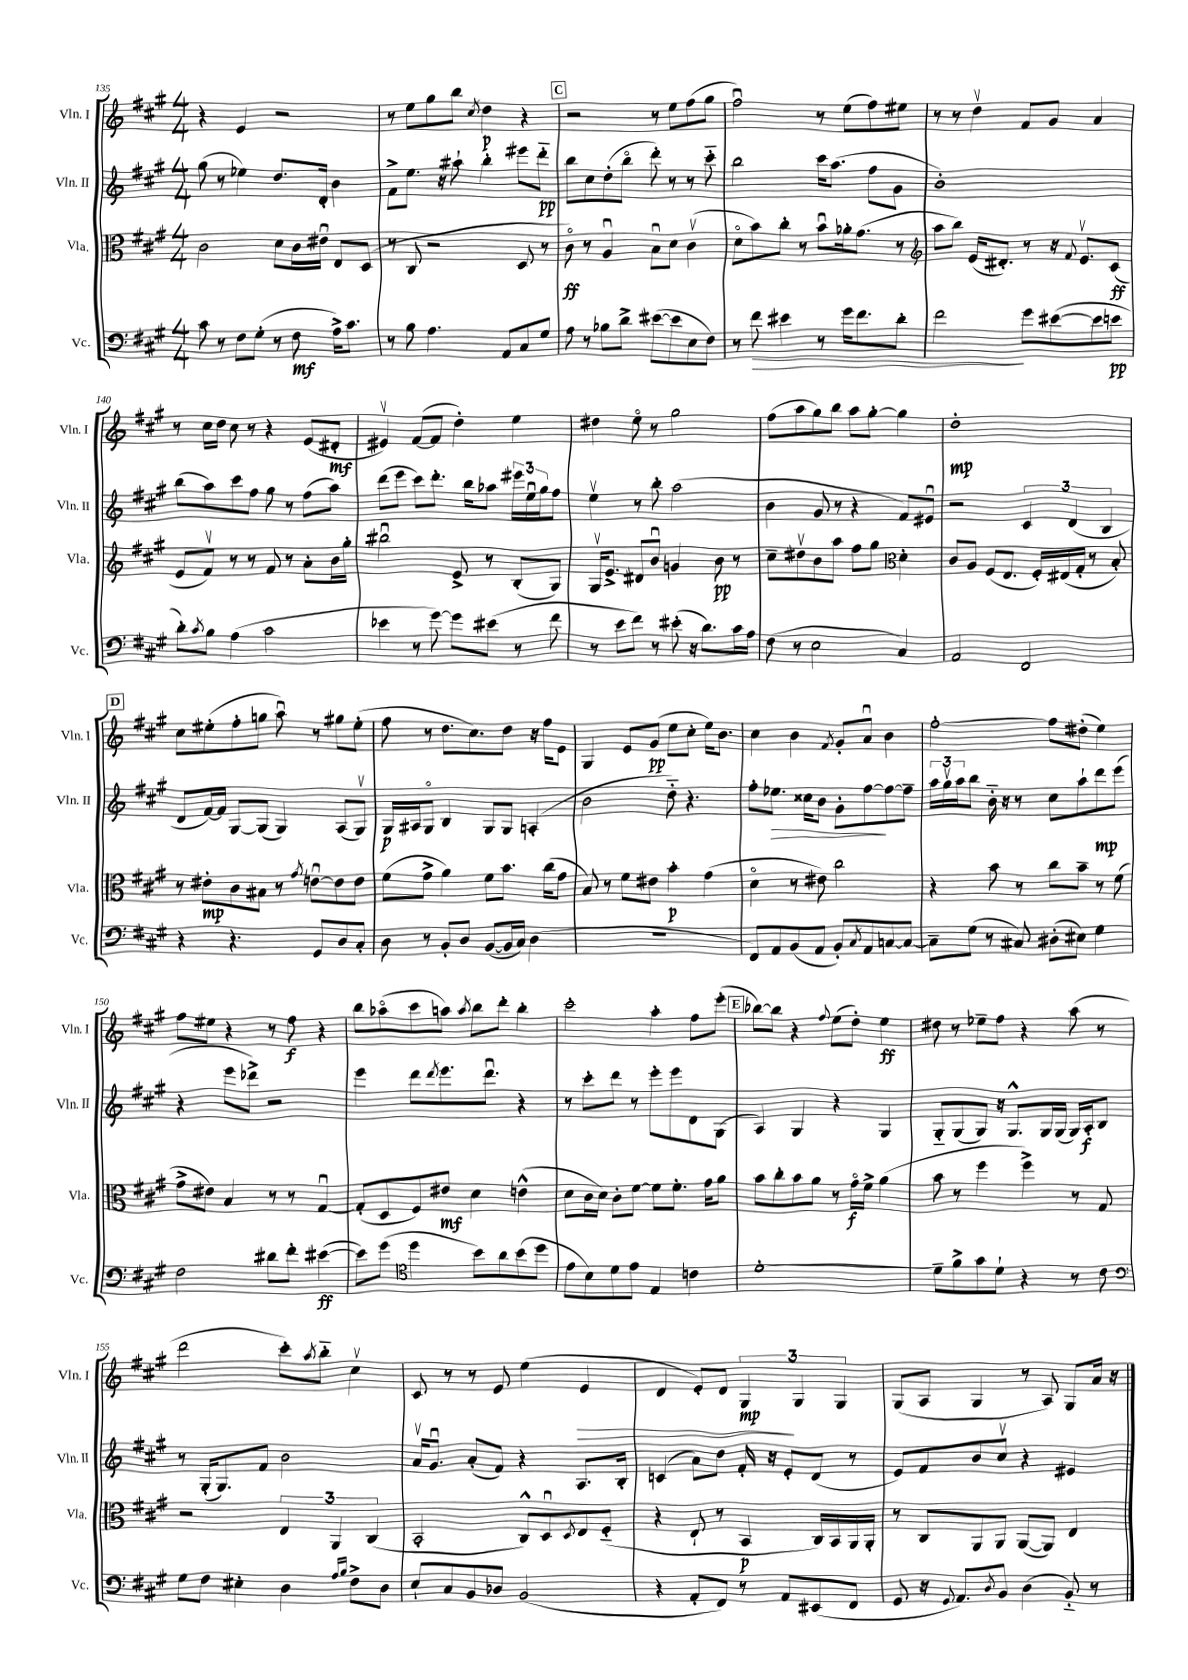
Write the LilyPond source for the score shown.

<<
\new StaffGroup <<
\new Staff = "s0" \with { instrumentName = "Vln. I" shortInstrumentName = "Vln. I" } {
    \clef treble \key a \major \numericTimeSignature \time 4/4
    r4 e'4 r2 |
    r8 e''8 gis''8 b''8 \acciaccatura { cis''8 } d''4\p r4 |
    \mark \markup { \box "C" } r2 r8 e''8 fis''8( gis''8 |
    fis''2\downbow) r8 e''8( fis''8) eis''8 |
    r8 r8 d''4\upbow fis'8 gis'8 a'4 |
    r8 cis''16 d''16 cis''8 r8 r4 e'8( dis'8-.\mf |
    eis'4\upbow) fis'8~( fis'8 d''4-.) e''4 |
    dis''4 e''8\flageolet r8 gis''2 |
    fis''8( a''8 gis''8) b''8 a''8 gis''8~-. gis''4 |
    d''1-.\mp |
    \mark \markup { \box "D" } cis''8 eis''8-.( fis''8-. g''8 a''8\downbow) r8 gis''8 eis''8-.( |
    fis''8 r8 d''8. cis''8.) d''8 r16 fis''16 e'8 |
    gis4 e'8 gis'8\pp( e''8 cis''8-. e''16) b'8. |
    cis''4 b'4 \acciaccatura { fis'8 } gis'8-. a'8\downbow b'4 |
    fis''2~-. fis''8 dis''8-.( e''4) |
    fis''8 eis''8 r4 r8 fis''8\f r4 |
    b''8 aes''8\flageolet( cis'''8 a''8) \acciaccatura { a''8 } b''8 d'''8-. b''4-. |
    cis'''2-. a''4-. fis''8 e'''8-.( |
    \mark \markup { \box "E" } bes''8~) bes''8 r4 \appoggiatura { fis''8 } e''8( d''8-.) e''4\ff |
    dis''8 r8 ees''8-- fis''8 r4 a''8( r8 |
    d'''2 cis'''8-.) \acciaccatura { a''8 } b''8-_ cis''4\upbow |
    cis'8 r8 r8 e'8 e''4( e'4\> |
    d'4 e'8-.) d'8 \tuplet 3/2 { gis4\mp\! gis4 gis4 } |
    gis8( a8 gis4 r8 a8) gis8 a'16 r16 \bar "|." |
}
\new Staff = "s1" \with { instrumentName = "Vln. II" shortInstrumentName = "Vln. II" } {
    \clef treble \key a \major \numericTimeSignature \time 4/4
    gis''8( r8 ees''4) d''8. d'16-. b'4 |
    fis'8-> e''8. r16 ais''8-! b''4-. eis'''8 d'''8-_\pp |
    \mark \markup { \box "C" } b''8 cis''8 d''8-.( b''8\flageolet d'''8-.) r8 r8 cis'''8-_ |
    b''2 cis'''16 a''8.( fis''8 gis'8 |
    b'1-.) |
    b''8( a''8) cis'''8 fis''8 gis''8 r8 fis''8( a''8) |
    d'''8( e'''8 cis'''8) d'''8.-. b''16 aes''8 \tuplet 3/2 { eis'''16 e''16\downbow gis''16 } fis''8 |
    e''4\upbow r8 b''8-. a''2( |
    b'4 gis'8 r8 r4 fis'8) eis'8\downbow |
    r2 \tuplet 3/2 { cis'4 d'4( b4 } |
    \mark \markup { \box "D" } d'8 fis'16~) fis'16 gis8~ gis8( gis4) a8( gis8\upbow) |
    gis16\p ais16 gis8\flageolet b4 gis8 gis8 a4-.( |
    b'2 d''8-_) r4. |
    fis''8-. ees''8.\> cisis''16 b'8 gis'8-. fis''8~\! fis''8~ fis''8-- |
    \tuplet 3/2 { a''16 gis''16\upbow a''16 } b''8 b'16-_ r16 r8 cis''8 a''8-! d'''8\mp e'''8( |
    r4 e'''8 des'''8->) r2 |
    e'''4 d'''8 \acciaccatura { d'''8 } e'''8. d'''8.\downbow r4 |
    r8 cis'''8-. d'''8 r8 e'''8-. e'''8 d'8 gis8( |
    \mark \markup { \box "E" } a4) gis4 r4 gis4 |
    gis8-_ gis8( gis8) r16 gis8.-^ gis16 gis16( gis16) a16-.\f b8 |
    r8 gis16-.( gis8.) fis'8 b'2 |
    a'16\upbow gis'8.\downbow a'8-.( fis'8) r4 a8. b16-. |
    c'4( a'8) d''8 fis'16-. r16 e'8-. d'8( r8 |
    e'8) fis'8 b'8 cis''8\upbow r4 eis'4 \bar "|." |
}
\new Staff = "s2" \with { instrumentName = "Vla." shortInstrumentName = "Vla." } {
    \clef alto \key a \major \numericTimeSignature \time 4/4
    cis'2 d'8 cis'16 eis'16\downbow e8 d8( |
    r8 cis8 r2 d8 r8 |
    \mark \markup { \box "C" } cis'8\flageolet\ff) r8 a4\downbow b8\downbow d'8 cis'4\upbow( |
    d'8\flageolet b'8) cis''8-. r8 b'8\downbow aes'16-. gis'8.( r8 |
    \clef treble a''8 b''8) e'16( dis'8.-.) r8 r16 \appoggiatura { fis'8 } e'8.\upbow cis'8\ff( |
    e'8 fis'8\upbow) r8 r8 fis'8 r8 a'8-. b'16 gis''16-. |
    bis''2\downbow e'8-> r8 b8-.( gis8) |
    gis16\upbow e'8.-> dis'8 b'8\downbow g'4 b'8\pp r8 |
    cis''8-- dis''8\upbow b'8 a''8 fis''8 gis''8 \clef alto d'4-. |
    cis'8 a8 fis8( e8. fis16-.) eis16( gis16-. r8 b8-.) |
    \mark \markup { \box "D" } r8 eis'8-.\mp cis'8 bis8 r8 \acciaccatura { gis'8 } e'8~\downbow e'8 e'8 |
    fis'8( gis'8-> a'4) fis'8 b'8. cis''16( gis'8 |
    b8) r8 fis'8 eis'8 b'4-.\p gis'4( |
    d'4\flageolet r8 eis'8) cis''2 |
    r4 b'8 r8 cis''8 b'8-- r8 fis'8( |
    gis'8-> eis'8) b4 r8 r8 gis4~\downbow |
    gis8-.( d8 fis8) eis'8\mf d'4 e'4-^( |
    d'8 cis'16 d'16) cis'8-. fis'8~ fis'8 fis'8.-. gis'16 a'8 |
    \mark \markup { \box "E" } b'8 cis''8-. b'8 a'8 r8 gis'16\flageolet\f fis'16-> a'4( |
    b'8 r8 fis''4 fis''4->) r8 gis8 |
    r2 \tuplet 3/2 { e4 a,4 cis4( } |
    b,2-. cis8-^) d8\downbow \acciaccatura { d8 } e8 fis8-_( |
    r4 e8-! r8 b,4\p cis16) b,16 a,16 a,16-. |
    r8 cis8 a,8 a,8 a,8~( a,8) e4 \bar "|." |
}
\new Staff = "s3" \with { instrumentName = "Vc." shortInstrumentName = "Vc." } {
    \clef bass \key a \major \numericTimeSignature \time 4/4
    cis'8 r8 fis8 gis8-.( r8 fis8\mf a16->) cis'8. |
    r8 b8 a4. a,8 cis8 gis8 |
    \mark \markup { \box "C" } a8 r8 bes8 d'8-> eis'8~( eis'8 e8 fis8) |
    r8 fis'8\> eis'4 r8 gis'16 fis'8. d'8-. |
    fis'2\! gis'8 eis'8~( eis'8 e'8\pp |
    d'8-.) \acciaccatura { cis'8 } b8 a4( cis'2 |
    ees'4 r8 gis'8~) gis'8 eis'8( r8 fis'8 |
    r8 e'8 fis'8) r8 eis'8-.( r16 d'8.) cis'16 a16 |
    fis8( r8 e2 cis4) |
    a,2 fis,2 |
    \mark \markup { \box "D" } r4 r4. gis,8 d8 cis8-. |
    d8 r8 b,8-. d8 b,8~( b,16 cis16) d4( |
    r1 |
    fis,8) a,8 b,8( a,8 b,8-.) \acciaccatura { cis8 } a,8 c8~ c8~ |
    c8-- gis8( r8 cis8) dis8-.( eis8) gis4 |
    fis2 dis'8 fis'8-. eis'4~\ff( |
    eis'8) gis'8( \clef tenor d''4 b'8) a'8 b'8( d''8 |
    e'8 b8) d'8 e'8 e4 c'4 |
    \mark \markup { \box "E" } d'1~-. |
    d'8-- fis'8-> gis'8 d'8-! r4 r8 cis'8 |
    \clef bass gis8 fis8 eis4-. d4 \grace { a16 b16 } fis8-> d8 |
    e8-! cis8 b,8 des8 b,2( |
    r4 a,8-. fis,8) r8 a,8 eis,8( fis,8 |
    gis,8 r16 \appoggiatura { gis,8 } a,8.) \acciaccatura { d8 } b,8 d4( b,8-_) r8 \bar "|." |
}
>>
>>
\layout { \context { \Score currentBarNumber = #135 } }
